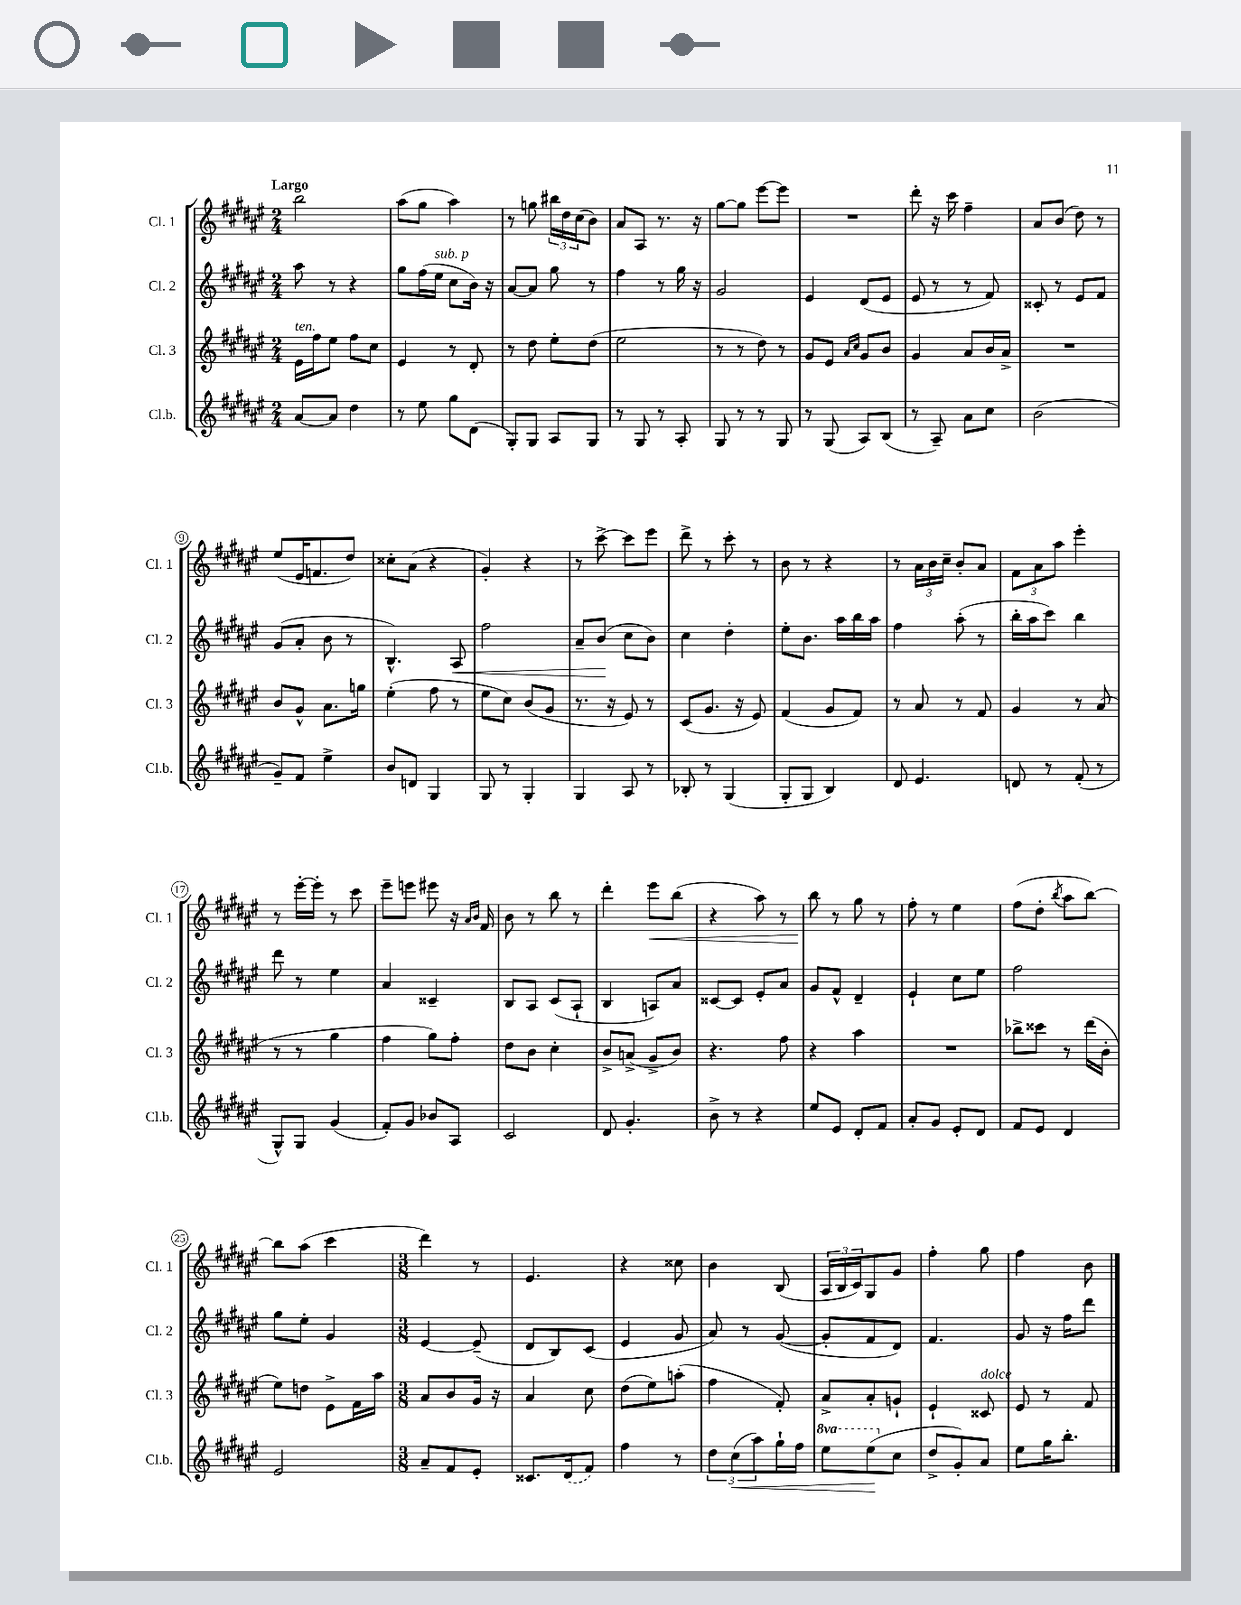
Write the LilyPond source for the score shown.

<<
\new StaffGroup <<
\new Staff = "s0" \with { instrumentName = "Cl. 1" shortInstrumentName = "Cl. 1" } {
    \clef treble \key fis \major \numericTimeSignature \time 2/4 \tempo "Largo"
    b''2 |
    ais''8( gis''8 ais''4) |
    r8 g''8 \tuplet 3/2 { bis''16 dis''16 cis''16( } b'8) |
    ais'8 ais8 r8. r16 |
    gis''8~ gis''8 eis'''8~ eis'''8 |
    R2 |
    dis'''8-. r16 cis'''16 fis''4-- |
    ais'8 b'8( dis''8) r8 |
    eis''8( eis'16 f'8. dis''8) |
    cisis''8-. ais'8( r4 |
    gis'4-.) r4 |
    r8 cis'''8~-> cis'''8 eis'''8 |
    dis'''8-> r8 cis'''8-. r8 |
    b'8 r8 r4 |
    r8 \tuplet 3/2 { ais'16 b'16 cis''16-- } b'8-. ais'8 |
    \tuplet 3/2 { fis'8 ais'8 ais''8 } eis'''4-. |
    r8 eis'''16~-. eis'''16-. r8 cis'''8 |
    eis'''8-- e'''8 eis'''8 r16 \grace { ais'16 b'16 } fis'16 |
    b'8 r8 b''8 r8 |
    dis'''4-. eis'''8\< b''8( |
    r4 ais''8) r8 |
    b''8\! r8 gis''8 r8 |
    fis''8-. r8 eis''4 |
    fis''8( dis''8-. \acciaccatura { b''8 } ais''8 b''8~) |
    b''8 ais''8( cis'''4 |
    \numericTimeSignature \time 3/8 dis'''4) r8 |
    eis'4. |
    r4 cisis''8 |
    b'4 b8( |
    \tuplet 3/2 { ais16 b16 cis'16) } gis8 gis'8 |
    fis''4-. gis''8 |
    fis''4 b'8 \bar "|." |
}
\new Staff = "s1" \with { instrumentName = "Cl. 2" shortInstrumentName = "Cl. 2" } {
    \clef treble \key fis \major \numericTimeSignature \time 2/4
    ais''8 r8 r4 |
    gis''8 fis''16( eis''16^\markup { \italic "sub. p" } cis''8 b'16) r16 |
    ais'8~ ais'8 gis''8 r8 |
    fis''4 r8 gis''16 r16 |
    gis'2 |
    eis'4 dis'8( eis'8 |
    eis'8 r8 r8 fis'8) |
    cisis'8-. r8 eis'8 fis'8 |
    gis'8( ais'8-. b'8 r8 |
    b4.-^) ais8\< |
    fis''2 |
    ais'8-- b'8\!( cis''8 b'8) |
    cis''4 dis''4-. |
    eis''8-. b'8. ais''16 b''16 ais''16 |
    fis''4 ais''8-.( r8 |
    b''16-. ais''16 cis'''8) b''4 |
    dis'''8 r8 eis''4 |
    ais'4 cisis'4-- |
    b8 ais8 cis'8( ais8-! |
    b4 a8) ais'8 |
    cisis'8~ cisis'8 eis'8-. ais'8 |
    gis'8 fis'8-^ dis'4-- |
    eis'4-! cis''8 eis''8 |
    fis''2 |
    gis''8 eis''8-. gis'4 |
    \numericTimeSignature \time 3/8 eis'4~ eis'8--( |
    dis'8 b8) cis'8( |
    eis'4 gis'8 |
    ais'8) r8 gis'8~( |
    gis'8-. fis'8 dis'8) |
    fis'4. |
    gis'8 r16 fis''16 dis'''8 \bar "|." |
}
\new Staff = "s2" \with { instrumentName = "Cl. 3" shortInstrumentName = "Cl. 3" } {
    \clef treble \key fis \major \numericTimeSignature \time 2/4
    eis'16^\markup { \italic "ten." } fis''16 eis''8 fis''8 cis''8 |
    eis'4 r8 dis'8-. |
    r8 dis''8 eis''8-. dis''8( |
    eis''2 |
    r8 r8 dis''8) r8 |
    gis'8 eis'8 \grace { ais'16 cis''16 } gis'8 b'8 |
    gis'4 ais'8 b'16 ais'16-> |
    R2 |
    b'8 gis'8-^ ais'8. g''16 |
    eis''4-.( fis''8 r8 |
    eis''8 cis''8) b'8( gis'8 |
    r8. r16 eis'8) r8 |
    cis'8( gis'8. r16 eis'8) |
    fis'4( gis'8 fis'8) |
    r8 ais'8 r8 fis'8 |
    gis'4 r8 ais'8( |
    r8 r8 gis''4 |
    fis''4 gis''8) fis''8-. |
    dis''8 b'8 cis''4-. |
    b'8-> a'8->( gis'8-> b'8) |
    r4. fis''8 |
    r4 ais''4 |
    R2 |
    bes''8-> cisis'''8 r8 dis'''16( b'16-. |
    eis''8) d''8 eis'8-> fis'16 ais''16 |
    \numericTimeSignature \time 3/8 ais'8 b'8 gis'16 r16 |
    ais'4 cis''8 |
    dis''8( eis''8) a''8-.( |
    fis''4 fis'8-.) |
    ais'8-> ais'8-. g'8-! |
    eis'4-! cisis'8^\markup { \italic "dolce" } |
    eis'8 r8 fis'8 \bar "|." |
}
\new Staff = "s3" \with { instrumentName = "Cl.b." shortInstrumentName = "Cl.b." } {
    \clef treble \key fis \major \numericTimeSignature \time 2/4 \set Staff.ottavationMarkups = #ottavation-simple-ordinals
    ais'8~ ais'8 dis''4 |
    r8 eis''8 gis''8 dis'8( |
    gis8-.) gis8 ais8 gis8 |
    r8 gis8 r8 ais8-. |
    gis8 r8 r8 gis8 |
    r8 gis8( ais8) b8( |
    r8 ais8--) ais'8 cis''8 |
    b'2( |
    gis'8--) fis'8 eis''4-> |
    b'8 d'8 gis4 |
    gis8 r8 gis4-. |
    gis4 ais8 r8 |
    bes8-. r8 gis4( |
    gis8-. gis8 b4) |
    dis'8 eis'4. |
    d'8 r8 fis'8-.( r8 |
    gis8-^) gis8 gis'4( |
    fis'8-.) gis'8 bes'8 ais8 |
    cis'2 |
    dis'8 gis'4.-. |
    b'8-> r8 r4 |
    eis''8 eis'8 dis'8-. fis'8 |
    ais'8-. gis'8 eis'8-. dis'8 |
    fis'8 eis'8 dis'4 |
    eis'2 |
    \numericTimeSignature \time 3/8 ais'8-- fis'8 eis'8-. |
    cisis'8. \once \slurDashed dis'16( fis'8) |
    fis''4 r8 |
    \tuplet 3/2 { dis''8 cis''8\<( ais''8) } gis''16-! fis''16 |
    \ottava #1 eis'''8 eis'''8\!( \ottava #0 cis''8 |
    dis''8-> gis'8-.) ais'8 |
    eis''8 gis''16 b''8.-. \bar "|." |
}
>>
>>
\layout { \context { \Score \override BarNumber.stencil = #(make-stencil-circler 0.1 0.3 ly:text-interface::print) } }
